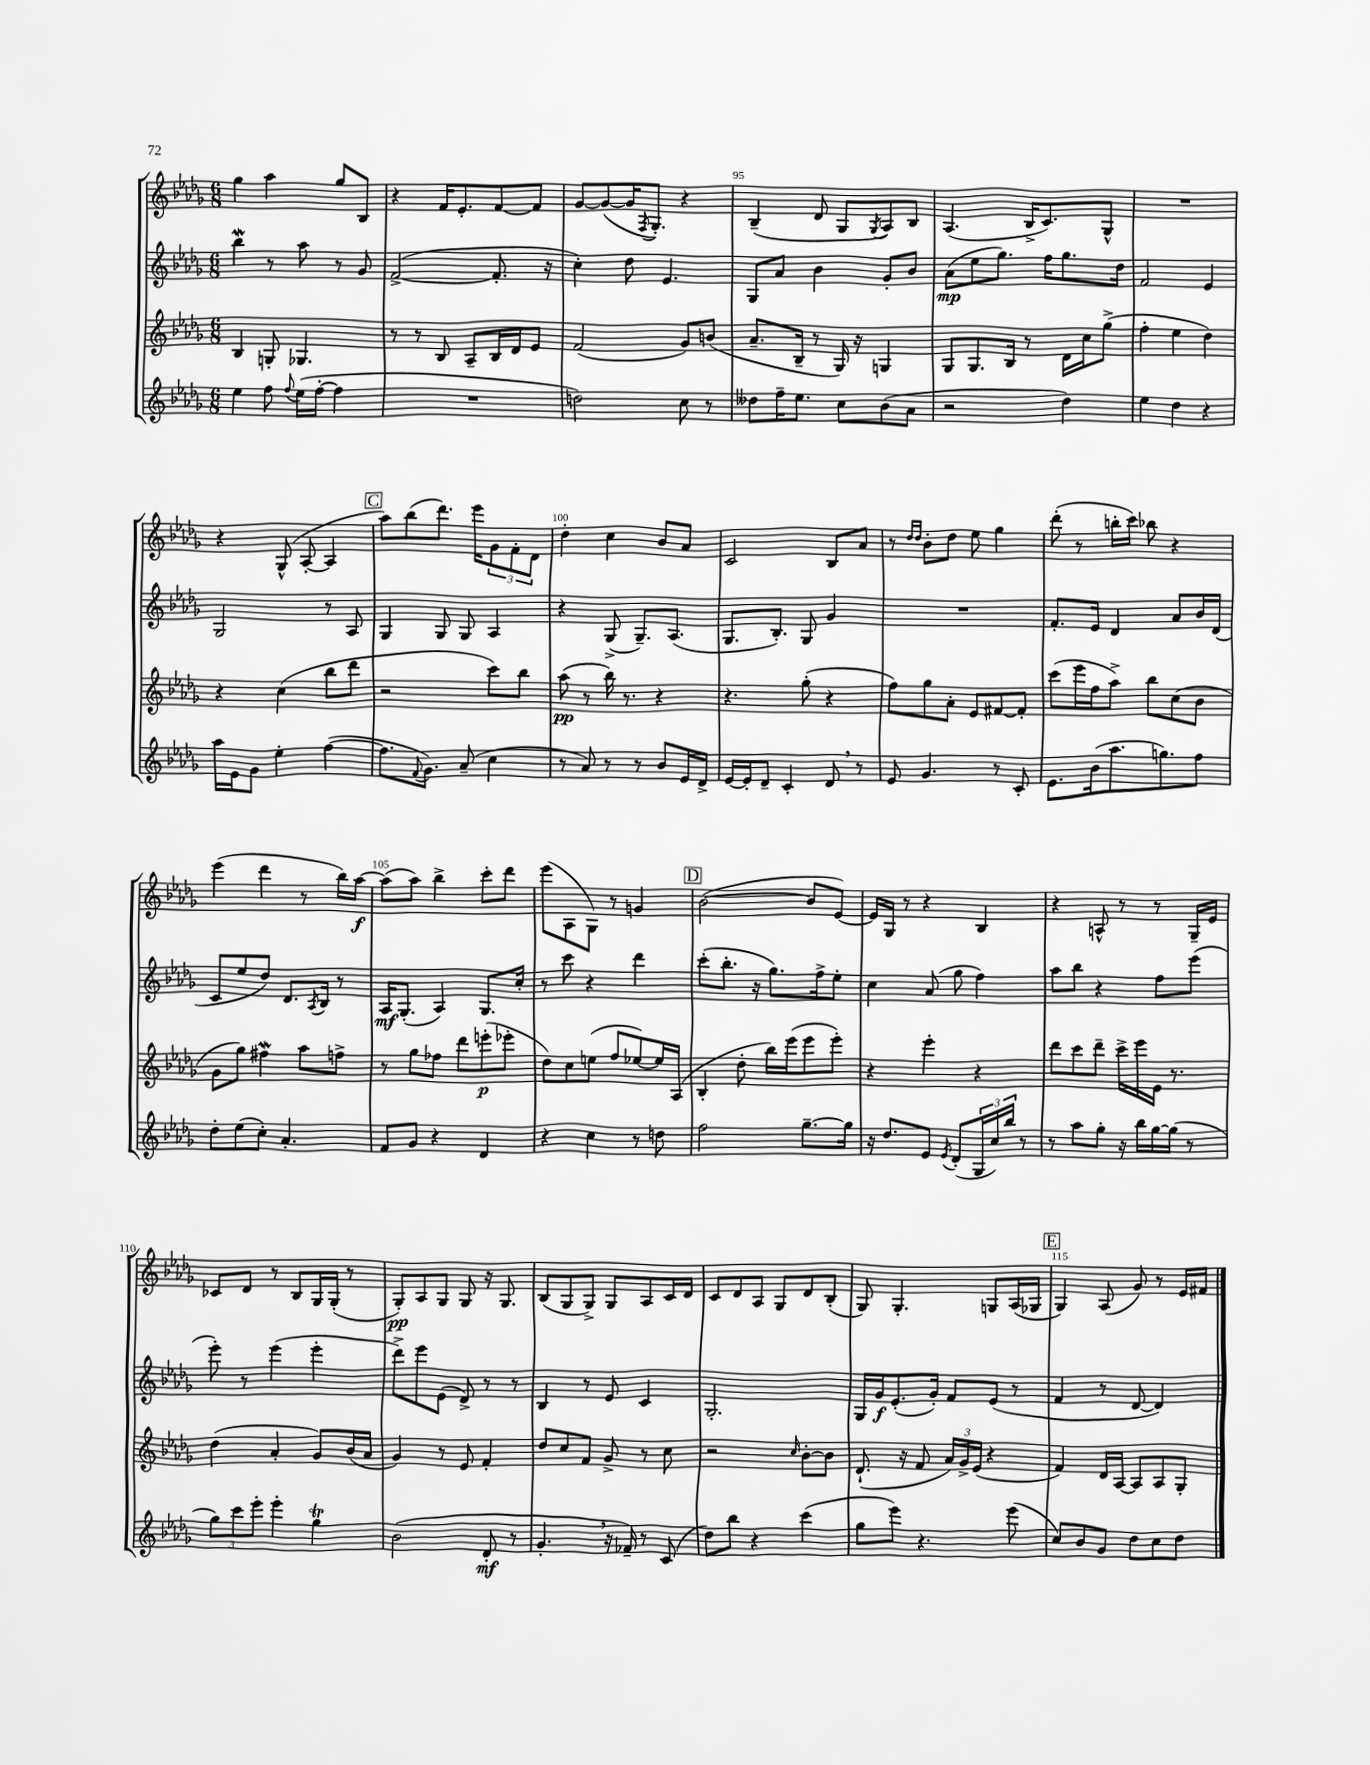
<<
\new StaffGroup <<
\new Staff = "s0" {
    \clef treble \key des \major \numericTimeSignature \time 6/8
    ges''4 aes''4 ges''8 bes8 |
    r4 f'16 ees'8.-. f'8~ f'8 |
    ges'8~ ges'8~( ges'16 \acciaccatura { f8 } ges8.-.) r4 |
    bes4--( des'8 ges8 \acciaccatura { ges8 } aes8) bes8 |
    aes4.( bes16-> c'8.) ges8-^ |
    R2. |
    r4 ges8-^( aes8~-. aes4 |
    \mark \markup { \box "C" } aes''8) bes''8( des'''8.) ees'''16 \tuplet 3/2 { ges'8 f'8-. des'8 } |
    des''4-. c''4 bes'8 aes'8 |
    c'2 bes8 aes'8 |
    r8 \grace { des''16 des''16 } bes'8-. des''8 ees''8 ges''4 |
    des'''8-.( r8 b''16-. c'''16) bes''8 r4 |
    ees'''4( des'''4 r8 bes''16) aes''16~\f |
    aes''8( aes''8) bes''4-> c'''8-. des'''8 |
    ees'''8( aes8 ges8) r8 g'4 |
    \mark \markup { \box "D" } bes'2~( bes'8 ees'8~) |
    ees'16 ges16 r8 r4 bes4 |
    r4 a8-^ r8 r8 ges16-- ees'16 |
    ces'8 des'8 r8 bes8 ges16 ges16-.( r8 |
    ges8-.\pp) aes8 ges8 ges8 r16 ges8. |
    bes8( ges8 ges8->) ges8 aes8 c'16 des'16 |
    c'8 des'8 aes8 ges8 des'8 bes8-.( |
    ges8) ges4.-. g8 aes16( ges16 |
    \mark \markup { \box "E" } ges4) aes8( ges'8) r8 ees'16 fis'16 \bar "|." |
}
\new Staff = "s1" {
    \clef treble \key des \major \numericTimeSignature \time 6/8
    bes''4\mordent r8 aes''8 r8 ges'8 |
    f'2~->( f'8.-. r16 |
    c''4-.) des''8 ees'4. |
    ges8 aes'8 bes'4 ges'8-. bes'8 |
    aes'8\mp( ees''8 ges''8.) f''16 ges''8. des''16 |
    f'2 ees'4 |
    ges2 r8 aes8 |
    \mark \markup { \box "C" } ges4 ges8 ges8 aes4 |
    r4 ges8->( ges8.--) aes8.( |
    ges8. bes8.-.) ges8 ges'4 |
    R2. |
    f'8.-. ees'16 des'4 aes'8 bes'16 des'16( |
    c'8 ees''8 des''8) des'8. \acciaccatura { aes8 } bes16 r8 |
    aes16\mf ges8.-.( aes4) ges8. c''16-. |
    r8 c'''8 r4 des'''4 |
    \mark \markup { \box "D" } c'''8-.( bes''8.-. r16 ges''8.) f''16-> ees''8-. |
    c''4 aes'8( ges''8 f''4) |
    aes''8 bes''8 r4 f''8 ees'''8( |
    ees'''8-.) r8 ees'''4( ees'''4-. |
    des'''8->) ees'''8 ees'8( des'8->) r8 r8 |
    bes4 r8 ees'8 c'4 |
    ges2.-. |
    ges16 ges'16\f ees'8.-.( ges'16-.) f'8 ees'8( r8 |
    \mark \markup { \box "E" } f'4 r8 des'8~ des'4) \bar "|." |
}
\new Staff = "s2" {
    \clef treble \key des \major \numericTimeSignature \time 6/8
    bes4 g8-. ges4. |
    r8 r8 bes8 aes8-- bes16 des'16 ees'8 |
    f'2( ges'8) b'8( |
    aes'8.-- bes16-- r8 ges16) r16 g4 |
    ges8 ges8. bes16 r8 des'16 c''16 ges''8->( |
    f''4-. ees''4 des''4) |
    r4 c''4( bes''8 des'''8 |
    \mark \markup { \box "C" } r2 c'''8) bes''8 |
    aes''8\pp( r8 bes''16) r8. r4 |
    r4. ges''8-.( r4 |
    f''8) ges''8 aes'8-. ees'8 fis'8~ fis'8-. |
    c'''8( ees'''16 f''16 aes''8->) bes''8 c''8( bes'8 |
    ges'8 ges''8) fis''4\mordent aes''8 f''8-> |
    r8 ges''8 fes''8 des'''8 e'''8-.\p( ees'''8-. |
    des''8) c''8 e''8( f''8 ees''8~) ees''16 aes16( |
    \mark \markup { \box "D" } bes4-. des''8-. bes''16) ees'''16( ees'''8 ees'''8-.) |
    r4 ees'''4-. r4 |
    des'''8 c'''8 des'''8-- c'''16-> ees'''16 ees'16 r8. |
    des''4( aes'4-. ges'8) bes'16( aes'16 |
    ges'4) r8 ees'8 f'4-. |
    des''8 c''8 f'8 ges'8-> r8 c''8 |
    r2 \grace { c''16 } bes'8~-. bes'8 |
    des'8.-!( r16 f'8 \tuplet 3/2 { aes'16) ges'16-> ees'16( } r4 |
    \mark \markup { \box "E" } f'4) des'16 aes16~ aes8 aes8 ges8-. \bar "|." |
}
\new Staff = "s3" {
    \clef treble \key des \major \numericTimeSignature \time 6/8
    ees''4 f''8 \appoggiatura { f''8 } ees''16( f''16~-. f''4 |
    R2. |
    d''2) c''8 r8 |
    deses''8 f''16-- ees''8. c''8 bes'8( aes'8 |
    r2 des''4) |
    ees''4 des''4 r4 |
    aes''16 ees'16 ges'8 ees''4-. f''4~( |
    \mark \markup { \box "C" } f''8. \appoggiatura { f'8 } ges'8.) aes'8--( c''4 |
    r8 aes'8) r8 r8 bes'8 ees'16 des'16-> |
    ees'16~ ees'16-. des'8-- c'4-. des'8 \breathe r8 |
    ees'8 ges'4. r8 c'8-. |
    ees'8. bes'16( aes''8. g''8.) f''8 |
    des''8-. ees''8( c''8-.) aes'4.-. |
    f'8 ges'8 r4 des'4 |
    r4 c''4 r8 d''8 |
    \mark \markup { \box "D" } f''2 ges''8.~-- ges''16 |
    r16 des''8. ees'8 \acciaccatura { ees'8 } des'8-.( \tuplet 3/2 { ges16 c''16) bes''16 } r8 |
    r8 aes''8 ges''8-. r16 bes''16 ges''16~ ges''16( r8 |
    \tuplet 3/2 { ges''8) c'''8 ees'''8-. } ees'''4-. ges''4\trill |
    bes'2( des'8-.\mf r8 |
    ges'4.-. \breathe r16 fes'16--) r8 c'8( |
    des''8) bes''8 r4 c'''4( |
    ges''8 ees'''8) r4. ees'''8( |
    \mark \markup { \box "E" } c''8) bes'8 ges'8 des''8 c''8 des''8 \bar "|." |
}
>>
>>
\layout { \context { \Score currentBarNumber = #92 \override BarNumber.break-visibility = ##(#f #t #t) barNumberVisibility = #(every-nth-bar-number-visible 5) } }
